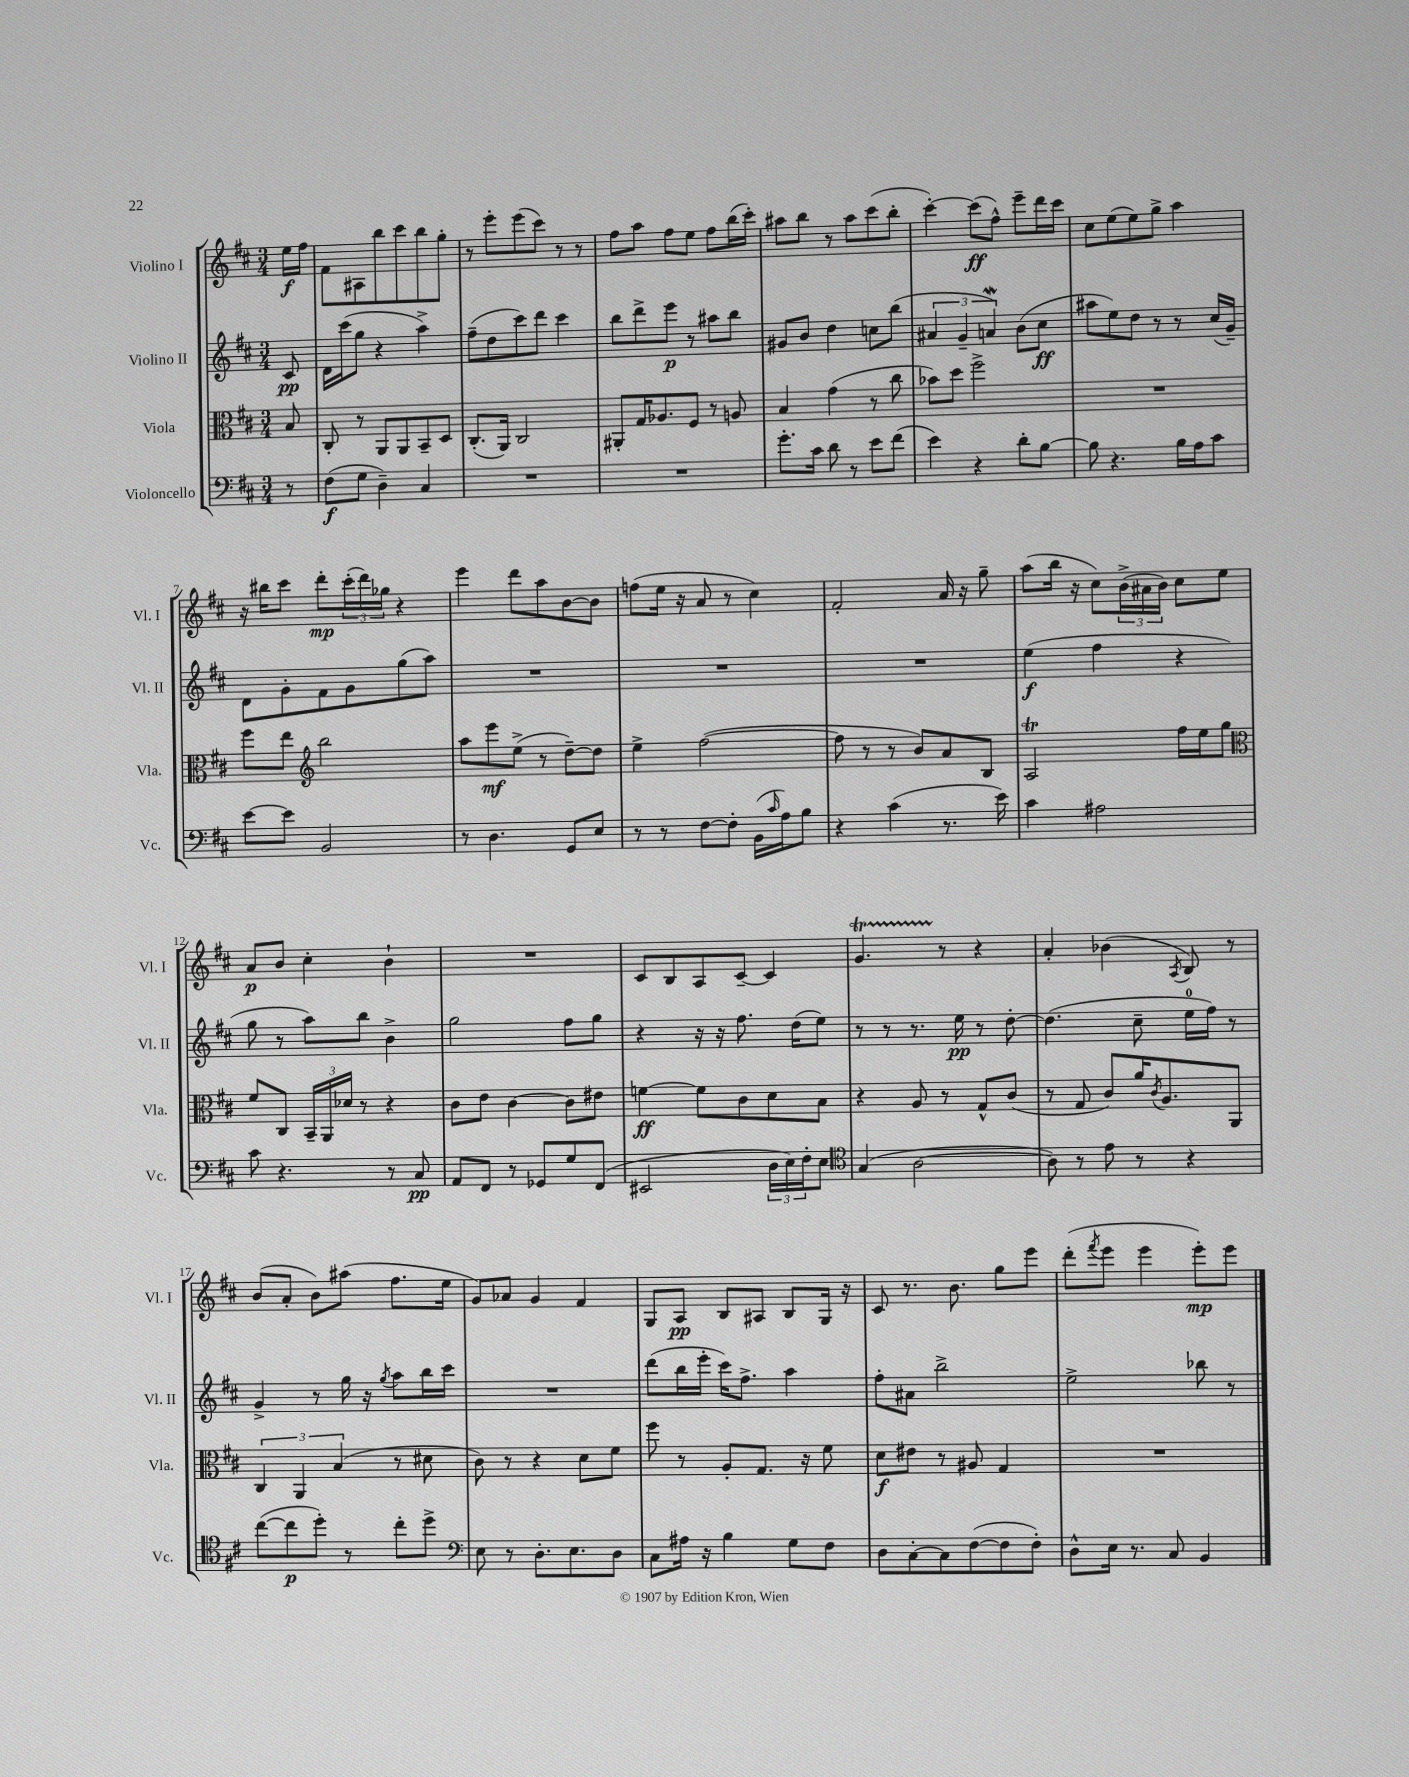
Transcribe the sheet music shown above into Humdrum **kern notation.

**kern	**kern	**kern	**kern
*staff4	*staff3	*staff2	*staff1
*clefF4	*clefC3	*clefG2	*clefG2
*k[f#c#]	*k[f#c#]	*k[f#c#]	*k[f#c#]
*M3/4	*M3/4	*M3/4	*M3/4
8r	8B	8c#	16ee
.	.	.	16ff#
=	=	=	=
(8F#	8C#'	16d	8f#
.	.	(16ccc#	.
8G	8r	8gg	8A#
4D~)	8AA	4r	8bb
.	8AA	.	8ccc#
4C#	8BB~	4aa^)	8bb
.	8D	.	8gg'
=	=	=	=
2.r	(8.C#'	(8ff#~	8r
.	.	8dd	8eee'
.	16AA)	.	.
.	2C#	8ccc#)	(8eee
.	.	8ddd	8ccc#)
.	.	4ccc#	8r
.	.	.	8r
=	=	=	=
2.r	8AA#'	8bb	8ff#
.	16G	8ddd^	8aa
.	8.A-	.	.
.	.	8eee	8ff#
.	8F#	8r	8ee
.	8r	8aa#	8ff#
.	8A	8bb	(16bb
.	.	.	16ccc#')
=	=	=	=
8.g'	4B	8g#	8aa#
.	.	8b	8bb
16c#	.	.	.
8d	(4g	4dd	8r
8r	.	.	8aa#
8e	8r	8cc	(8ccc#
(8f#	8cc#	(8bb	8bb'
=	=	=	=
4e)	8b-)	6a#	[4ccc#')
.	8dd	.	.
.	.	6g~	.
4r	2ff#^	.	(8ccc#]
.	.	6a)	.
.	.	.	8ff#^^)
8d'	.	(8b	8eee~
[8B	.	8cc#	16ddd
.	.	.	16ccc#
=	=	=	=
8B]	2.r	8aa#	8cc#
4.r	.	8ee)	(8ee
.	.	8dd	8ee)
.	.	8r	8gg^
16B	.	8r	4aa
16A	.	.	.
8c#	.	(16cc#	.
.	.	16g~)	.
=	=	=	=
[8e	8ff#	8d	16r
.	.	.	16bb#
8e]	8ee	8g'	8ccc#
*	*clefG2	*	*
2BB	2bb	8f#	8ddd'
.	.	8g	(24ccc#'
.	.	.	24ddd)
.	.	.	24gg-
.	.	(8gg	4r
.	.	8aa)	.
=	=	=	=
8r	8aa	2.r	4eee
4.D	8eee	.	.
.	(8ee^	.	8ddd
.	8r	.	8aa
8GG	[8dd~)	.	[8b
8E	8dd]	.	8b]
=	=	=	=
8r	4ee^	2.r	(8ff
8r	.	.	16ee
.	.	.	16r
[8F#	([2ff#	.	8a
8F#']	.	.	8r
(16BB	.	.	4cc#)
16qqc#	.	.	.
16A)	.	.	.
8B	.	.	.
=	=	=	=
4r	8ff#]	2.r	2f#'
.	8r	.	.
(4c#	8r	.	.
.	8b)	.	.
8.r	8a	.	16a
.	.	.	16r
.	8B	.	8gg~
16e)	.	.	.
=	=	=	=
4c#	2A	(4ee	(8aa
.	.	.	16bb
.	.	.	16r
2A#	.	4ff#	8cc#)
.	.	.	(24b^
.	.	.	24a#
.	.	.	24b)
.	16ff#	4r	8cc#
.	16ee	.	.
.	8gg	.	8ee
=	=	=	=
*	*clefC3	*	*
8c#	8f#	8gg	8a
4.r	8C#	8r	8b
.	24BB~	8aa)	4cc#'
.	24AA	.	.
.	24d-	.	.
.	8r	8bb	.
8r	4r	4b^	4b`
8C#	.	.	.
=	=	=	=
8AA	8c#	2gg	2.r
8FF#	8e	.	.
8r	[4c#	.	.
8GG-	.	.	.
8G	8c#]	8ff#	.
(8FF#	8e#	8gg	.
=	=	=	=
2EE#	[4f	4r	8c#
.	.	.	8B
.	8f]	16r	8A
.	.	16r	.
.	8c#	8.ff#	[8c#~
24D	8d	.	4c#]
24E)	.	.	.
.	.	(16dd	.
24F#'	.	.	.
8E	8B	8ee)	.
=	=	=	=
*clefC4	*	*	*
(4G	4r	8r	4.g
.	.	8r	.
[2A	8A	8.r	.
.	8r	.	8r
.	.	16ee	.
.	8G^^	8r	4r
.	(8c#	[8dd'	.
=	=	=	=
8A])	8r	(4.dd]	4a'
8r	8G	.	.
8e	8c#)	.	(4b-
8r	16a	8cc#~	.
.	8qc#	.	.
.	8.A	.	.
.	.	.	8qA
4r	.	16ee	8B)
.	.	16ff#)	.
.	8AA	8r	8r
=	=	=	=
([8cc#	6C#	4g^	(8b
8cc#]	.	.	8a'
.	6AA	.	.
8dd')	.	8r	8b)
.	(6B	.	.
8r	.	16gg	(8aa#
.	.	16r	.
.	.	8qgg	.
8cc#'	8r	8aa	8.ff#
8dd^	8d#	16bb	.
.	.	16ccc#	16ee
=	=	=	=
*clefF4	*	*	*
8E	8c#)	2.r	8g)
8r	8r	.	8a-
8.D'	4r	.	4g
8.E	.	.	.
.	8d	.	4f#
8D	8f#	.	.
=	=	=	=
8C#	8ff#	(8ddd	8G
16A#	8r	16bb	8A
16r	.	16eee'	.
4B	8A'	16ccc#)	8B
.	.	8.ff#^	.
.	8.G	.	8A#
8G	.	4aa	8B
.	16r	.	.
8F#	8f#	.	16G
.	.	.	16r
=	=	=	=
8D	8d	8ff#'	8c#
[8C#'	8e#	8a#	8.r
8C#]	8r	2bb^	.
.	.	.	8.b
([8F#	8A#	.	.
8F#]	4G	.	8gg
8F#')	.	.	8eee
=	=	=	=
8D^^	2.r	2ee^	(8ddd'
.	.	.	8qfff#
16E	.	.	8eee
8.r	.	.	.
.	.	.	4eee
8C#	.	.	.
4BB	.	8bb-	8eee')
.	.	8r	8eee
==	==	==	==
*-	*-	*-	*-
